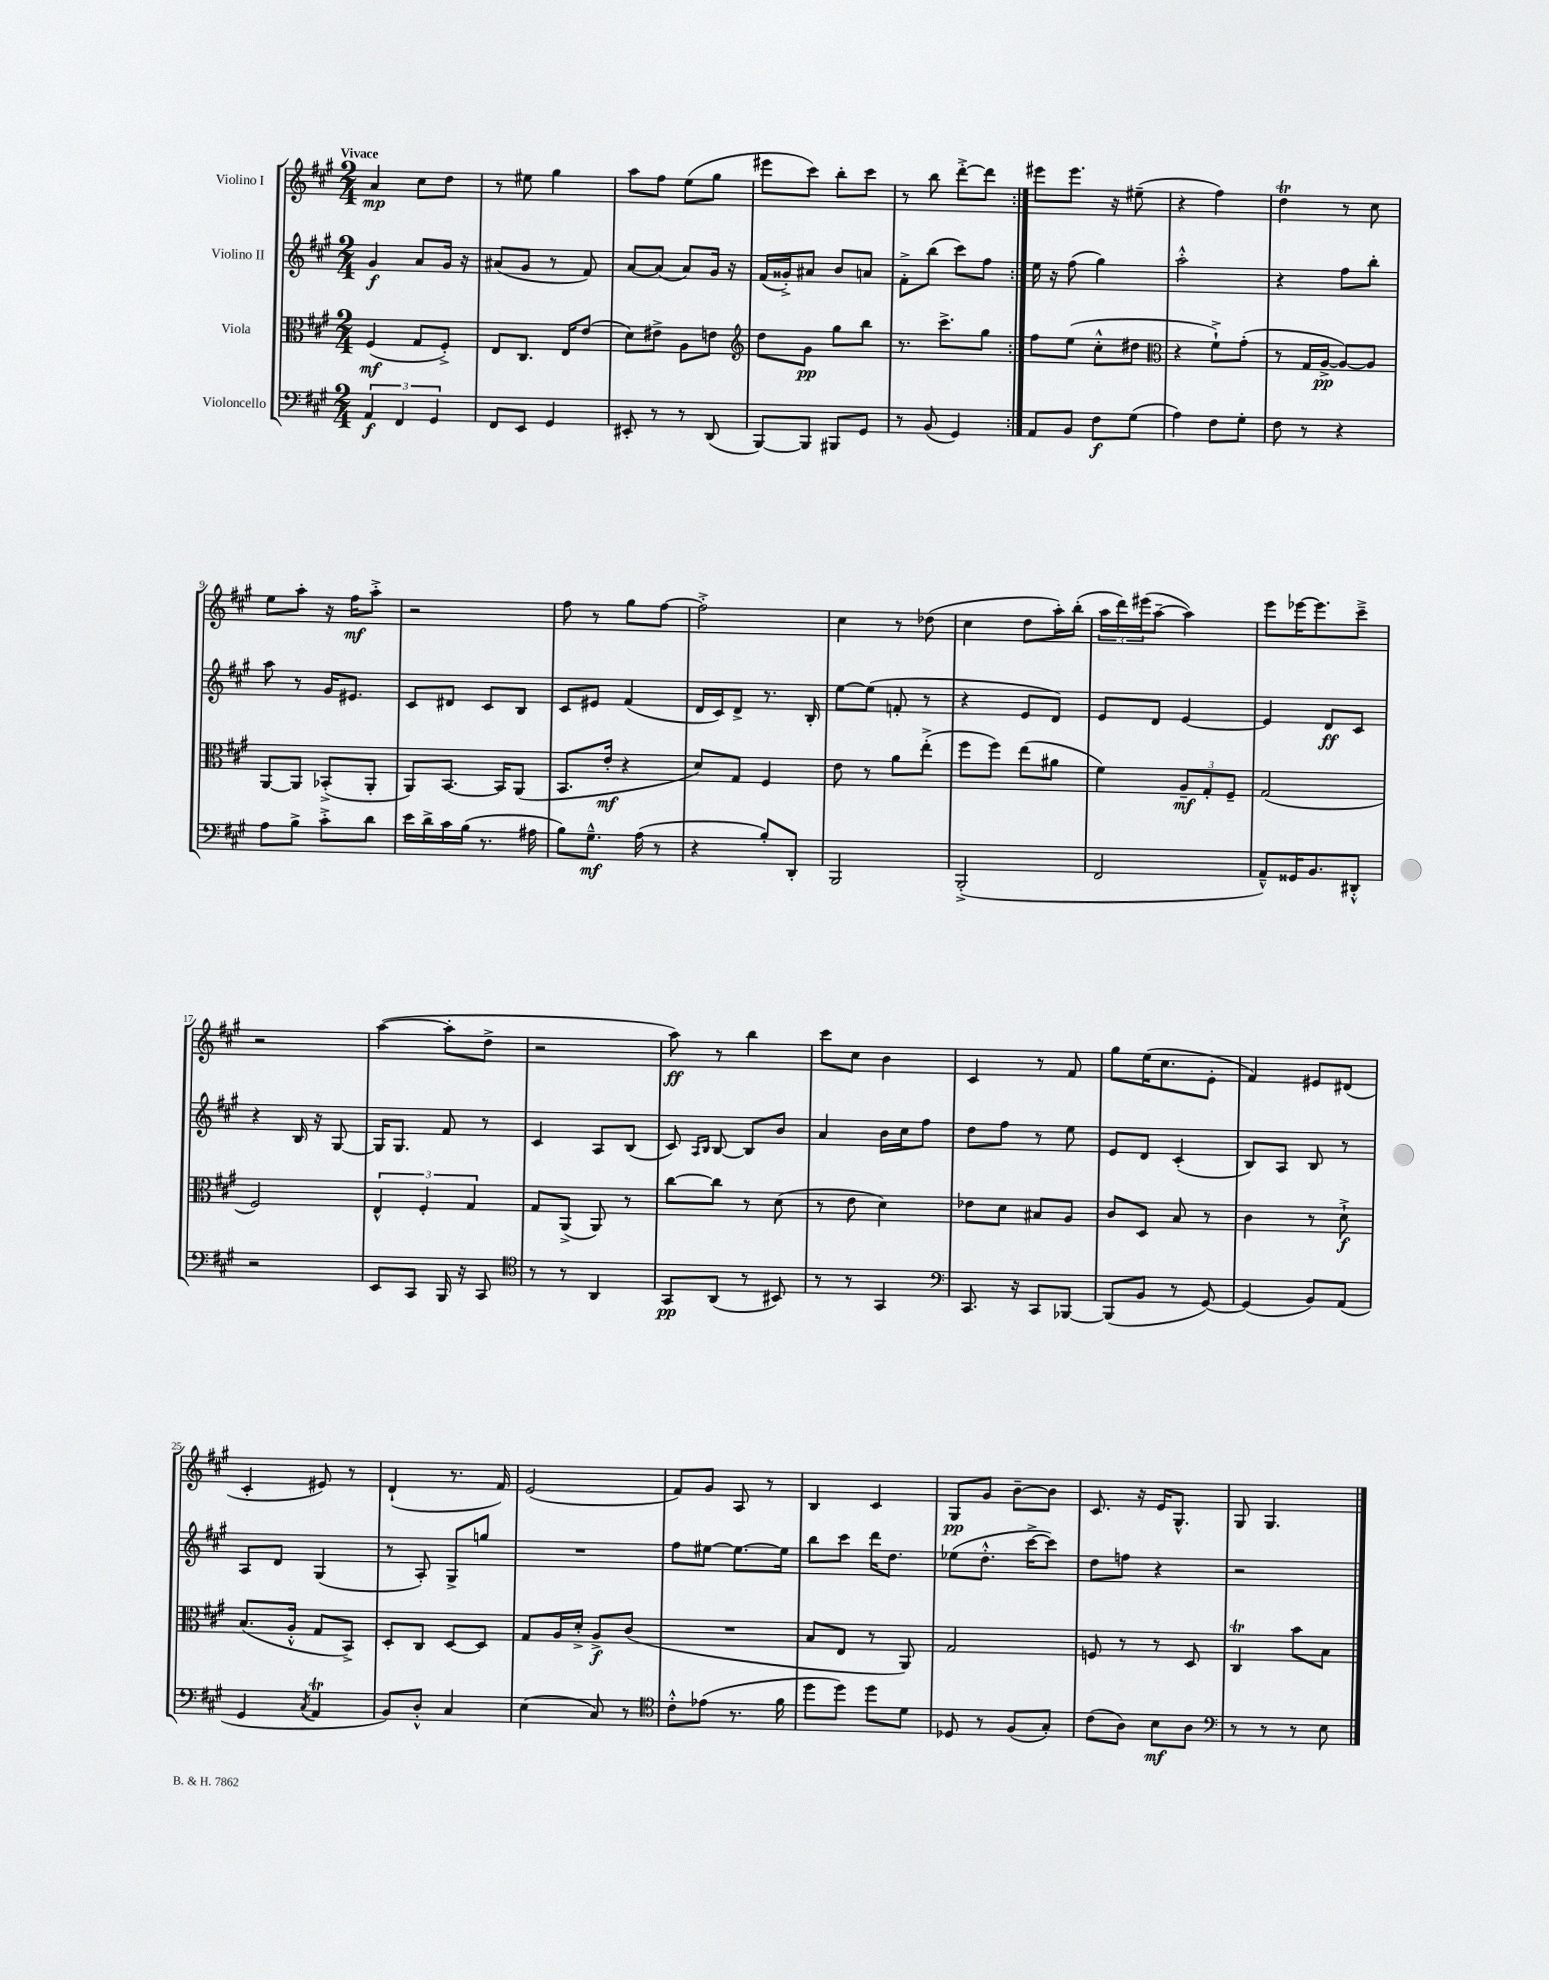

**kern	**dynam	**kern	**dynam	**kern	**dynam	**kern	**dynam
*part4	*part4	*part3	*part3	*part2	*part2	*part1	*part1
*staff4	*staff4	*staff3	*staff3	*staff2	*staff2	*staff1	*staff1
*I"Violoncello	*	*I"Viola	*	*I"Violino II	*	*I"Violino I	*
*clefF4	*	*clefC3	*	*clefG2	*	*clefG2	*
*k[f#c#g#]	*	*k[f#c#g#]	*	*k[f#c#g#]	*	*k[f#c#g#]	*
*M2/4	*	*M2/4	*	*M2/4	*	*M2/4	*
=1	=1	=1	=1	=1	=1	=1	=1
!	!	!	!	!	!	!LO:TX:a:B:t=Vivace	!
6AA/	f	(4F#/	mf	4g#/	f	4a/	mp
6FF#/	.	.	.	.	.	.	.
.	.	8G#/L	.	8a/L	.	8cc#\L	.
6GG#/	.	.	.	.	.	.	.
.	.	8F#'^/J)	.	16g#/Jk	.	8dd\J	.
.	.	.	.	16r	.	.	.
=2	=2	=2	=2	=2	=2	=2	=2
8FF#/L	.	8E/L	.	(8a#X/L	.	8r	.
8EE/J	.	8.C#/J	.	8g#/J	.	8ee#X\	.
4GG#/	.	.	.	8r	.	4gg#\	.
.	.	16E/KL	.	.	.	.	.
.	.	(8e/J	.	8f#/)	.	.	.
=3	=3	=3	=3	=3	=3	=3	=3
8EE#X'/	.	8d\L)	.	[8a/L	.	8aa\L	.
8r	.	8e#X^\J	.	(8a/J]	.	8ff#\J	.
8r	.	8A\L	.	8a/L)	.	(8ee\L	.
(8DD/	.	8en\J	.	16g#/Jk	.	8gg#\J	.
.	.	.	.	16r	.	.	.
=4	=4	=4	=4	=4	=4	=4	=4
*	*	*clefG2	*	*	*	*	*
[8BBB/L)	.	8dd\L	.	(16f#/LL	.	8eee#X\L	.
.	.	.	.	16g##X'^/J)	.	.	.
8BBB/J]	.	8g#\J	pp	8a#X/J	.	8ccc#\J)	.
8BBB#X/L	.	8gg#\L	.	8b/L	.	8bb'\L	.
8GG#/J	.	8bb\J	.	8an/J	.	8ccc#\J	.
=5	=5	=5	=5	=5	=5	=5	=5
8r	.	8.r	.	8f#'^\L	.	8r	.
(8BB/	.	.	.	(8bb\J	.	8bb\	.
.	.	8.ccc#^\L	.	.	.	.	.
4GG#/)	.	.	.	8ccc#\L)	.	[8ddd'^\L	.
.	.	8gg#\J	.	8ff#\J	.	8ddd\J]	.
=6:|!	=6:|!	=6:|!	=6:|!	=6:|!	=6:|!	=6:|!	=6:|!
8AA/L	.	8ff#\L	.	16ee\	.	8eee#X\L	.
.	.	.	.	16r	.	.	.
8BB/J	.	(8ee\J	.	(8ff#\	.	8.eee#\J	.
8F#\L	f	8cc#'^^\L	.	4gg#\)	.	.	.
.	.	.	.	.	.	16r	.
(8G#\J	.	8dd#X\J	.	.	.	(8ee#X~\	.
=7	=7	=7	=7	=7	=7	=7	=7
*	*	*clefC3	*	*	*	*	*
4A\)	.	4r	.	2aa'^^\	.	4r	.
8F#\L	.	8f#`^\L)	.	.	.	4ff#\)	.
8G#'\J	.	(8g#'\J	.	.	.	.	.
=8	=8	=8	=8	=8	=8	=8	=8
8F#\	.	8r	.	4r	.	4ddT\	.
8r	.	16G#/LL	.	.	.	.	.
.	.	[16A^/JJ	pp	.	.	.	.
4r	.	8A/L_)	.	8ff#\L	.	8r	.
.	.	8A/J]	.	8bb'\J	.	8cc#\	.
!!LO:LB:g=z
=9	=9	=9	=9	=9	=9	=9	=9
8A\L	.	[8AA/L	.	8aa\	.	8ee\L	.
8B^\J	.	8AA/J]	.	8r	.	8aa'\J	.
8c#'^\L	.	(8BB-X'^/L	.	16g#/KL	.	16r	.
.	.	.	.	8.e#X/J	.	16ff#\KL	mf
8d\J	.	8AA'/J	.	.	.	8aa'^\J	.
=10	=10	=10	=10	=10	=10	=10	=10
16e\LL	.	8AA/L)	.	8c#/L	.	2r	.
16d^\	.	.	.	.	.	.	.
16c#\	.	[8.BB/J	.	8d#X/J	.	.	.
(16B\JJ	.	.	.	.	.	.	.
8.r	.	.	.	8c#/L	.	.	.
.	.	16BB/KL]	.	.	.	.	.
.	.	(8AA/J	.	8B/J	.	.	.
16A#X\	.	.	.	.	.	.	.
=11	=11	=11	=11	=11	=11	=11	=11
8B\L)	.	8.BB/L	.	8c#/L	.	8ff#\	.
8.G#~^^\J	mf	.	.	8e#X/J	.	8r	.
.	.	16e'/Jk	mf	.	.	.	.
.	.	4r	.	(4f#/	.	8gg#\L	.
(16A\	.	.	.	.	.	.	.
8r	.	.	.	.	.	[8ff#\J	.
=12	=12	=12	=12	=12	=12	=12	=12
4r	.	8d/L)	.	16d/LL	.	2ff#'^\]	.
.	.	.	.	16c#/J)	.	.	.
.	.	8G#/J	.	8d^/J	.	.	.
8B'/L)	.	4F#/	.	8.r	.	.	.
8DD'/J	.	.	.	.	.	.	.
.	.	.	.	16B'/	.	.	.
=13	=13	=13	=13	=13	=13	=13	=13
2BBB/	.	8e\	.	[8ee\L	.	4cc#\	.
.	.	8r	.	(8ee\J]	.	.	.
.	.	8a\L	.	8fn'/	.	8r	.
.	.	(8ee'^\J	.	8r	.	(8dd-X\	.
=14	=14	=14	=14	=14	=14	=14	=14
(2BBB'^/	.	8ff#\L	.	4r	.	4cc#\	.
.	.	8ff#\J)	.	.	.	.	.
.	.	(8ee\L	.	8e/L	.	8dd\L	.
.	.	8a#X\J	.	8d/J)	.	16aa'\L)	.
.	.	.	.	.	.	(16bb'\JJ	.
=15	=15	=15	=15	=15	=15	=15	=15
2FF#/	.	4f#\)	.	8e/L	.	24aa\LL	.
.	.	.	.	.	.	24ddd\)	.
.	.	.	.	.	.	(24eee#X\J	.
.	.	.	.	8d/J	.	[8aa~\J	.
.	.	12A~/L	mf	[4e/	.	4aa\])	.
.	.	12G#'/	.	.	.	.	.
.	.	12F#~/J	.	.	.	.	.
=16	=16	=16	=16	=16	=16	=16	=16
8AA~^^/L)	.	(2G#/	.	4e/]	.	8eee\L	.
16GG##X/K	.	.	.	.	.	[16eee-X\K	.
8.BB/	.	.	.	.	.	8.eee-\]	.
.	.	.	.	8d/L	ff	.	.
8DD#X'^^/J	.	.	.	8c#/J	.	8ccc#~^\J	.
!!LO:LB:g=z
=17	=17	=17	=17	=17	=17	=17	=17
2r	.	2F#/)	.	4r	.	2r	.
.	.	.	.	16B/	.	.	.
.	.	.	.	16r	.	.	.
.	.	.	.	[8G#/	.	.	.
=18	=18	=18	=18	=18	=18	=18	=18
8EE/L	.	6E^^/	.	16G#/KL]	.	([4aa\	.
.	.	.	.	8.G#/J	.	.	.
8CC#/J	.	.	.	.	.	.	.
.	.	6F#'/	.	.	.	.	.
16BBB/	.	.	.	8f#/	.	8aa'\L]	.
16r	.	.	.	.	.	.	.
.	.	6G#/	.	.	.	.	.
8CC#/	.	.	.	8r	.	8dd^\J	.
=19	=19	=19	=19	=19	=19	=19	=19
*clefC4	*	*	*	*	*	*	*
8r	.	8G#/L	.	4c#/	.	2r	.
8r	.	(8AA^/J	.	.	.	.	.
4AA/	.	8AA/)	.	8A/L	.	.	.
.	.	8r	.	(8B/J	.	.	.
=20	=20	=20	=20	=20	=20	=20	=20
8GG#/L	pp	[8cc#\L	.	8c#/)	.	8aa\)	ff
.	.	.	.	16qqA/LL	.	.	.
.	.	.	.	16qqB/JJ	.	.	.
(8AA/J	.	8cc#\J]	.	[8B/	.	8r	.
8r	.	8r	.	8B/L]	.	4bb\	.
8BB#X/)	.	(8d\	.	8b/J	.	.	.
=21	=21	=21	=21	=21	=21	=21	=21
8r	.	8r	.	4a/	.	8ccc#\L	.
8r	.	8e\	.	.	.	8cc#\J	.
4GG#/	.	4d\)	.	16b\LL	.	4b\	.
.	.	.	.	16cc#\J	.	.	.
.	.	.	.	8ff#\J	.	.	.
=22	=22	=22	=22	=22	=22	=22	=22
*clefF4	*	*	*	*	*	*	*
8.CC#/	.	8e-X\L	.	8dd\L	.	4c#/	.
.	.	8d\J	.	8ff#\J	.	.	.
16r	.	.	.	.	.	.	.
8CC#/L	.	8B#X/L	.	8r	.	8r	.
[8BBB-X/J	.	8A/J	.	8ee\	.	8f#/	.
=23	=23	=23	=23	=23	=23	=23	=23
(8BBB-/L]	.	8c#/L	.	8e/L	.	8gg#\L	.
8BB/J	.	8D/J	.	8d/J	.	(16ee\K	.
.	.	.	.	.	.	8.cc#\	.
8r	.	8B/	.	(4c#'/	.	.	.
[8GG#/)	.	8r	.	.	.	8e'\J	.
=24	=24	=24	=24	=24	=24	=24	=24
(4GG#/]	.	4c#\	.	8B/L)	.	4f#/)	.
.	.	.	.	8A/J	.	.	.
8BB/L)	.	8r	.	8B/	.	8e#X/L	.
(8AA/J	.	8d`^\	f	8r	.	(8d#X/J	.
!!LO:LB:g=z
=25	=25	=25	=25	=25	=25	=25	=25
4GG#/	.	(8.B/L	.	8A/L	.	4c#'/	.
.	.	.	.	8d/J	.	.	.
.	.	16A'^^/Jk	.	.	.	.	.
8qC#/	.	.	.	.	.	.	.
4AAT/	.	8G#/L	.	(4G#/	.	8e#X/)	.
.	.	8BB^/J)	.	.	.	8r	.
=26	=26	=26	=26	=26	=26	=26	=26
8BB/L)	.	8D'/L	.	8r	.	(4d`/	.
8D'^^/J	.	8C#/J	.	8A'/)	.	.	.
4C#/	.	[8D/L	.	8G#^/L	.	8.r	.
.	.	8D/J]	.	8ggn/J	.	.	.
.	.	.	.	.	.	16f#/)	.
=27	=27	=27	=27	=27	=27	=27	=27
(4E\	.	8G#/L	.	2r	.	(2e/	.
.	.	16A/L	.	.	.	.	.
.	.	16d'^/JJ	.	.	.	.	.
8C#/)	.	8A^/L	f	.	.	.	.
8r	.	(8c#/J	.	.	.	.	.
=28	=28	=28	=28	=28	=28	=28	=28
*clefC4	*	*	*	*	*	*	*
8c#'^^\L	.	2r	.	8ff#\L	.	8f#/L)	.
(8e-X\J	.	.	.	[8ee#X\J	.	8g#/J	.
8.r	.	.	.	8.ee#\L_	.	8A/	.
.	.	.	.	.	.	8r	.
16f#\	.	.	.	16ee#\Jk]	.	.	.
=29	=29	=29	=29	=29	=29	=29	=29
8dd\L	.	8B/L	.	8bb\L	.	4B/	.
8dd\J)	.	8E/J	.	8ccc#\J	.	.	.
8dd\L	.	8r	.	16ddd\KL	.	4c#/	.
.	.	.	.	8.dd\J	.	.	.
8d\J	.	8AA/)	.	.	.	.	.
=30	=30	=30	=30	=30	=30	=30	=30
8D-X/	.	2G#/	.	(8ee-X\L	.	8G#/L	pp
8r	.	.	.	8.dd'^^\J	.	8g#/J	.
(8F#/L	.	.	.	.	.	[8b~\L	.
.	.	.	.	[16ccc#^\KL	.	.	.
8G#'/J)	.	.	.	8ccc#\J])	.	8b\J]	.
=31	=31	=31	=31	=31	=31	=31	=31
(8c#\L	.	8Fn/	.	8dd\L	.	8.c#/	.
8A\J)	.	8r	.	8ffn\J	.	.	.
.	.	.	.	.	.	16r	.
8B\L	mf	8r	.	4r	.	16e/KL	.
.	.	.	.	.	.	8.G#^^/J	.
8A\J	.	8D/	.	.	.	.	.
=32	=32	=32	=32	=32	=32	=32	=32
*clefF4	*	*	*	*	*	*	*
8r	.	4C#t/	.	2r	.	8G#/	.
8r	.	.	.	.	.	4.G#/	.
8r	.	8b\L	.	.	.	.	.
8E\	.	8B\J	.	.	.	.	.
==	==	==	==	==	==	==	==
*-	*-	*-	*-	*-	*-	*-	*-
